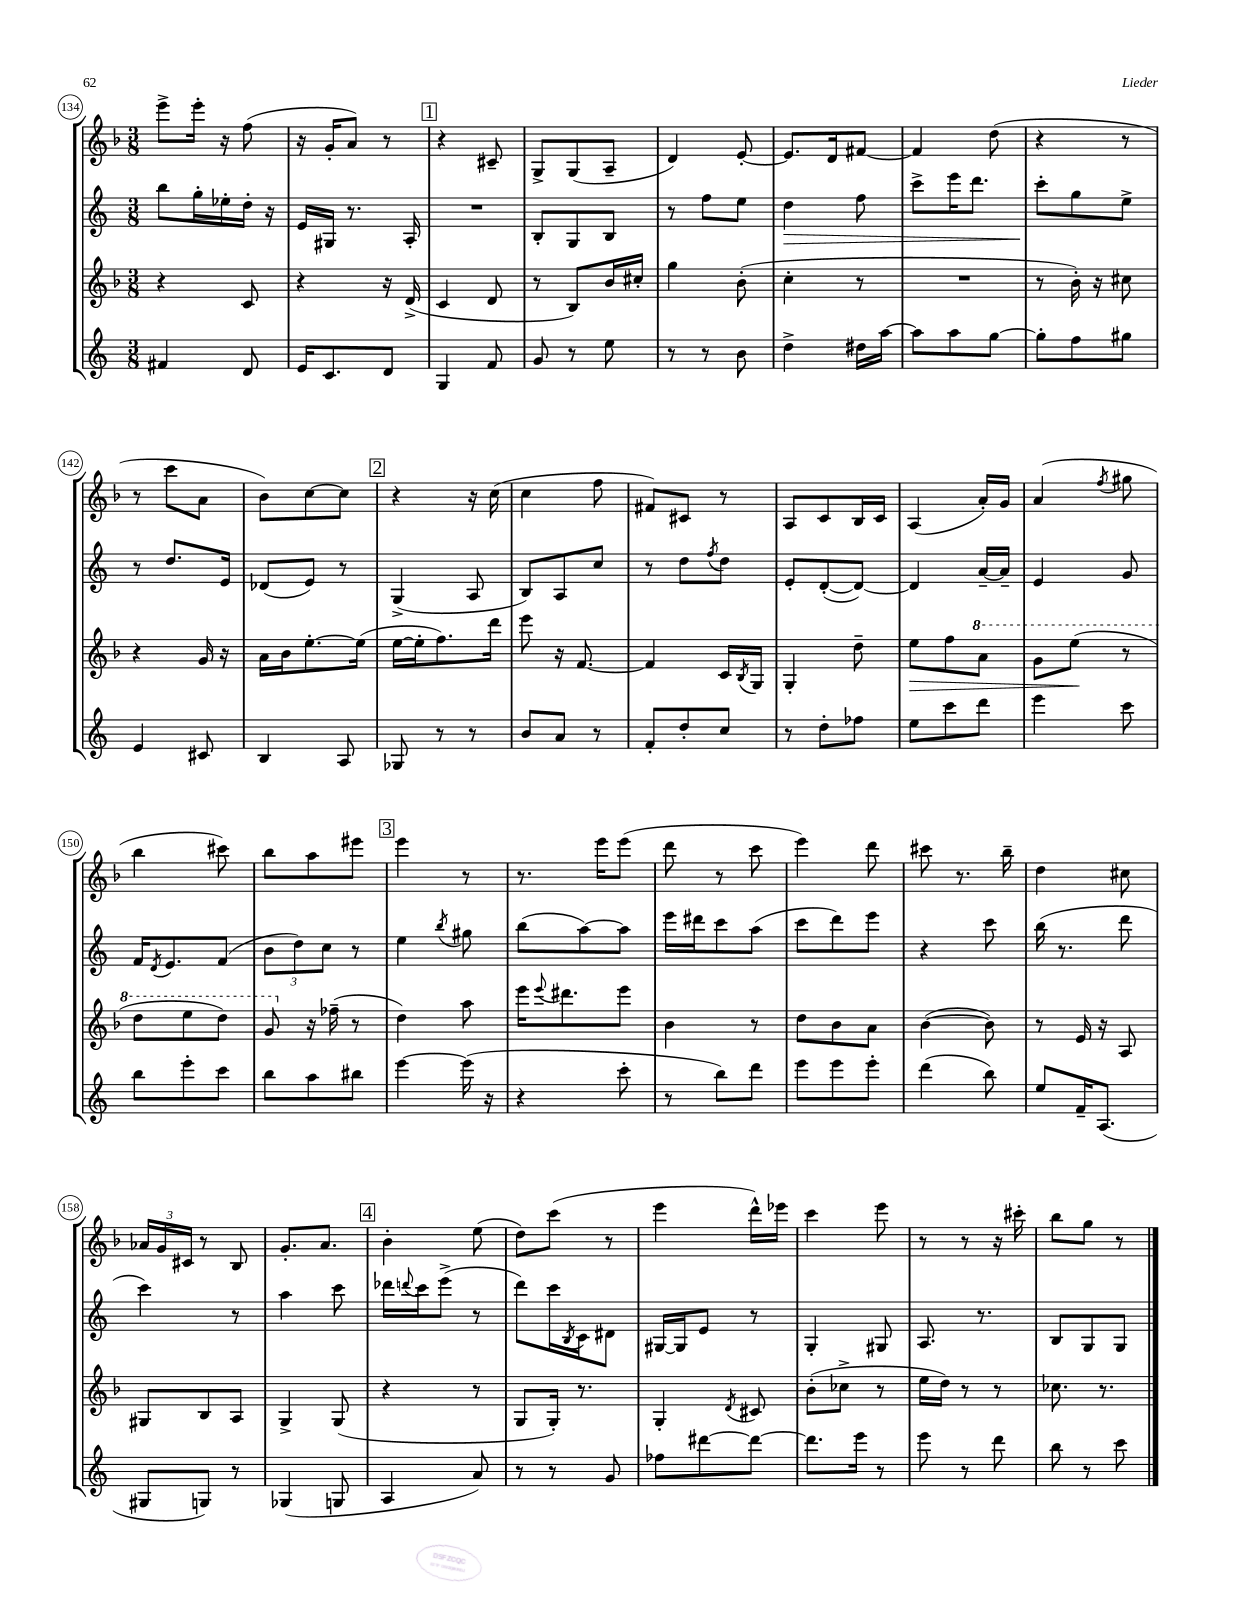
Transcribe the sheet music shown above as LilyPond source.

<<
\new StaffGroup <<
\new Staff = "s0" {
    \clef treble \key f \major \numericTimeSignature \time 3/8
    e'''8-> e'''16-. r16 f''8( |
    r16 g'16-. a'8) r8 |
    \mark \markup { \box "1" } r4 cis'8-- |
    g8-> g8( a8-- |
    d'4) e'8~-. |
    e'8. d'16 fis'8~ |
    fis'4 d''8( |
    r4 r8 |
    r8 c'''8 a'8 |
    bes'8) c''8~ c''8 |
    \mark \markup { \box "2" } r4 r16 c''16( |
    c''4 f''8 |
    fis'8) cis'8 r8 |
    a8 c'8 bes16 c'16 |
    a4( a'16-.) g'16 |
    a'4( \acciaccatura { f''8 } gis''8 |
    bes''4 cis'''8) |
    bes''8 a''8 eis'''8 |
    \mark \markup { \box "3" } e'''4 r8 |
    r8. e'''16 e'''8( |
    d'''8 r8 c'''8 |
    e'''4) d'''8 |
    cis'''8 r8. bes''16-- |
    d''4 cis''8 |
    \tuplet 3/2 { aes'16 g'16 cis'16 } r8 bes8 |
    g'8.-. a'8. |
    \mark \markup { \box "4" } bes'4-. e''8( |
    d''8) c'''8( r8 |
    e'''4 d'''16-^) ees'''16 |
    c'''4 e'''8 |
    r8 r8 r16 cis'''16-. |
    bes''8 g''8 r8 \bar "|." |
}
\new Staff = "s1" {
    \clef treble \key c \major \numericTimeSignature \time 3/8
    b''8 g''16-. ees''16-. d''16-. r16 |
    e'16 gis16 r8. a16-. |
    \mark \markup { \box "1" } R4. |
    b8-. g8 b8 |
    r8 f''8 e''8 |
    d''4\> f''8 |
    c'''8-> e'''16 d'''8. |
    c'''8-.\! g''8 e''8-> |
    r8 d''8. e'16 |
    des'8( e'8) r8 |
    \mark \markup { \box "2" } g4->( a8 |
    b8) a8 c''8 |
    r8 d''8 \acciaccatura { f''8 } d''8 |
    e'8-. d'8~-.( d'8~) |
    d'4 a'16~-- a'16-- |
    e'4 g'8 |
    f'16 \acciaccatura { d'8 } e'8. f'8( |
    \tuplet 3/2 { b'8 d''8) c''8 } r8 |
    \mark \markup { \box "3" } e''4 \acciaccatura { b''8 } gis''8 |
    b''8( a''8~) a''8 |
    e'''16 dis'''16 c'''8 a''8( |
    c'''8 d'''8) e'''8 |
    r4 c'''8 |
    b''16( r8. d'''8 |
    c'''4) r8 |
    a''4 c'''8 |
    \mark \markup { \box "4" } des'''16 \appoggiatura { d'''8 } c'''16 e'''8->( r8 |
    d'''8) c'''16 \acciaccatura { b8 } c'16 dis'8 |
    gis16~ gis16 e'8 r8 |
    g4-. gis8 |
    a8. r8. |
    b8 g8 g8 \bar "|." |
}
\new Staff = "s2" {
    \clef treble \key f \major \numericTimeSignature \time 3/8
    r4 c'8 |
    r4 r16 d'16->( |
    \mark \markup { \box "1" } c'4 d'8 |
    r8 bes8) bes'16 cis''16-. |
    g''4 bes'8-.( |
    c''4-. r8 |
    R4. |
    r8 bes'16-.) r16 cis''8 |
    r4 g'16 r16 |
    a'16 bes'16 e''8.~-. e''16( |
    \mark \markup { \box "2" } e''16~ e''16-. f''8.) d'''16 |
    e'''8 r16 f'8.~ |
    f'4 c'16 \acciaccatura { bes8 } g16 |
    g4-. d''8-- |
    e''8\> f''8 \ottava #1 a''8 |
    g''8 e'''8\!( r8 |
    d'''8 e'''8 d'''8) |
    g''8 \ottava #0 r16 fes''16--( r8 |
    \mark \markup { \box "3" } d''4) a''8 |
    e'''16 \appoggiatura { e'''8 } dis'''8. e'''8 |
    bes'4 r8 |
    d''8 bes'8 a'8 |
    bes'4~( bes'8) |
    r8 e'16 r16 a8 |
    gis8 bes8 a8 |
    g4-> g8( |
    \mark \markup { \box "4" } r4 r8 |
    g8 g16-.) r8. |
    g4-. \acciaccatura { d'8 } cis'8 |
    bes'8-.( ces''8-> r8 |
    e''16 d''16) r8 r8 |
    ces''8. r8. \bar "|." |
}
\new Staff = "s3" {
    \clef treble \key c \major \numericTimeSignature \time 3/8
    fis'4 d'8 |
    e'16 c'8. d'8 |
    \mark \markup { \box "1" } g4 f'8 |
    g'8 r8 e''8 |
    r8 r8 b'8 |
    d''4-> dis''16 a''16~ |
    a''8 a''8 g''8~ |
    g''8-. f''8 gis''8 |
    e'4 cis'8 |
    b4 a8 |
    \mark \markup { \box "2" } ges8 r8 r8 |
    b'8 a'8 r8 |
    f'8-. d''8-. c''8 |
    r8 d''8-. fes''8 |
    e''8 c'''8 d'''8 |
    e'''4 c'''8 |
    b''8 e'''8-. c'''8 |
    b''8 a''8 bis''8 |
    \mark \markup { \box "3" } e'''4~ e'''16( r16 |
    r4 c'''8-. |
    r8 b''8) d'''8 |
    e'''8 e'''8 e'''8-. |
    d'''4( b''8) |
    e''8 f'16-- a8.( |
    gis8 g8) r8 |
    ges4( g8 |
    \mark \markup { \box "4" } a4 a'8) |
    r8 r8 g'8 |
    fes''8 dis'''8~ dis'''8~ |
    dis'''8. e'''16 r8 |
    e'''8 r8 d'''8 |
    b''8 r8 c'''8 \bar "|." |
}
>>
>>
\layout { \context { \Score currentBarNumber = #134 \override BarNumber.stencil = #(make-stencil-circler 0.1 0.3 ly:text-interface::print) } }
